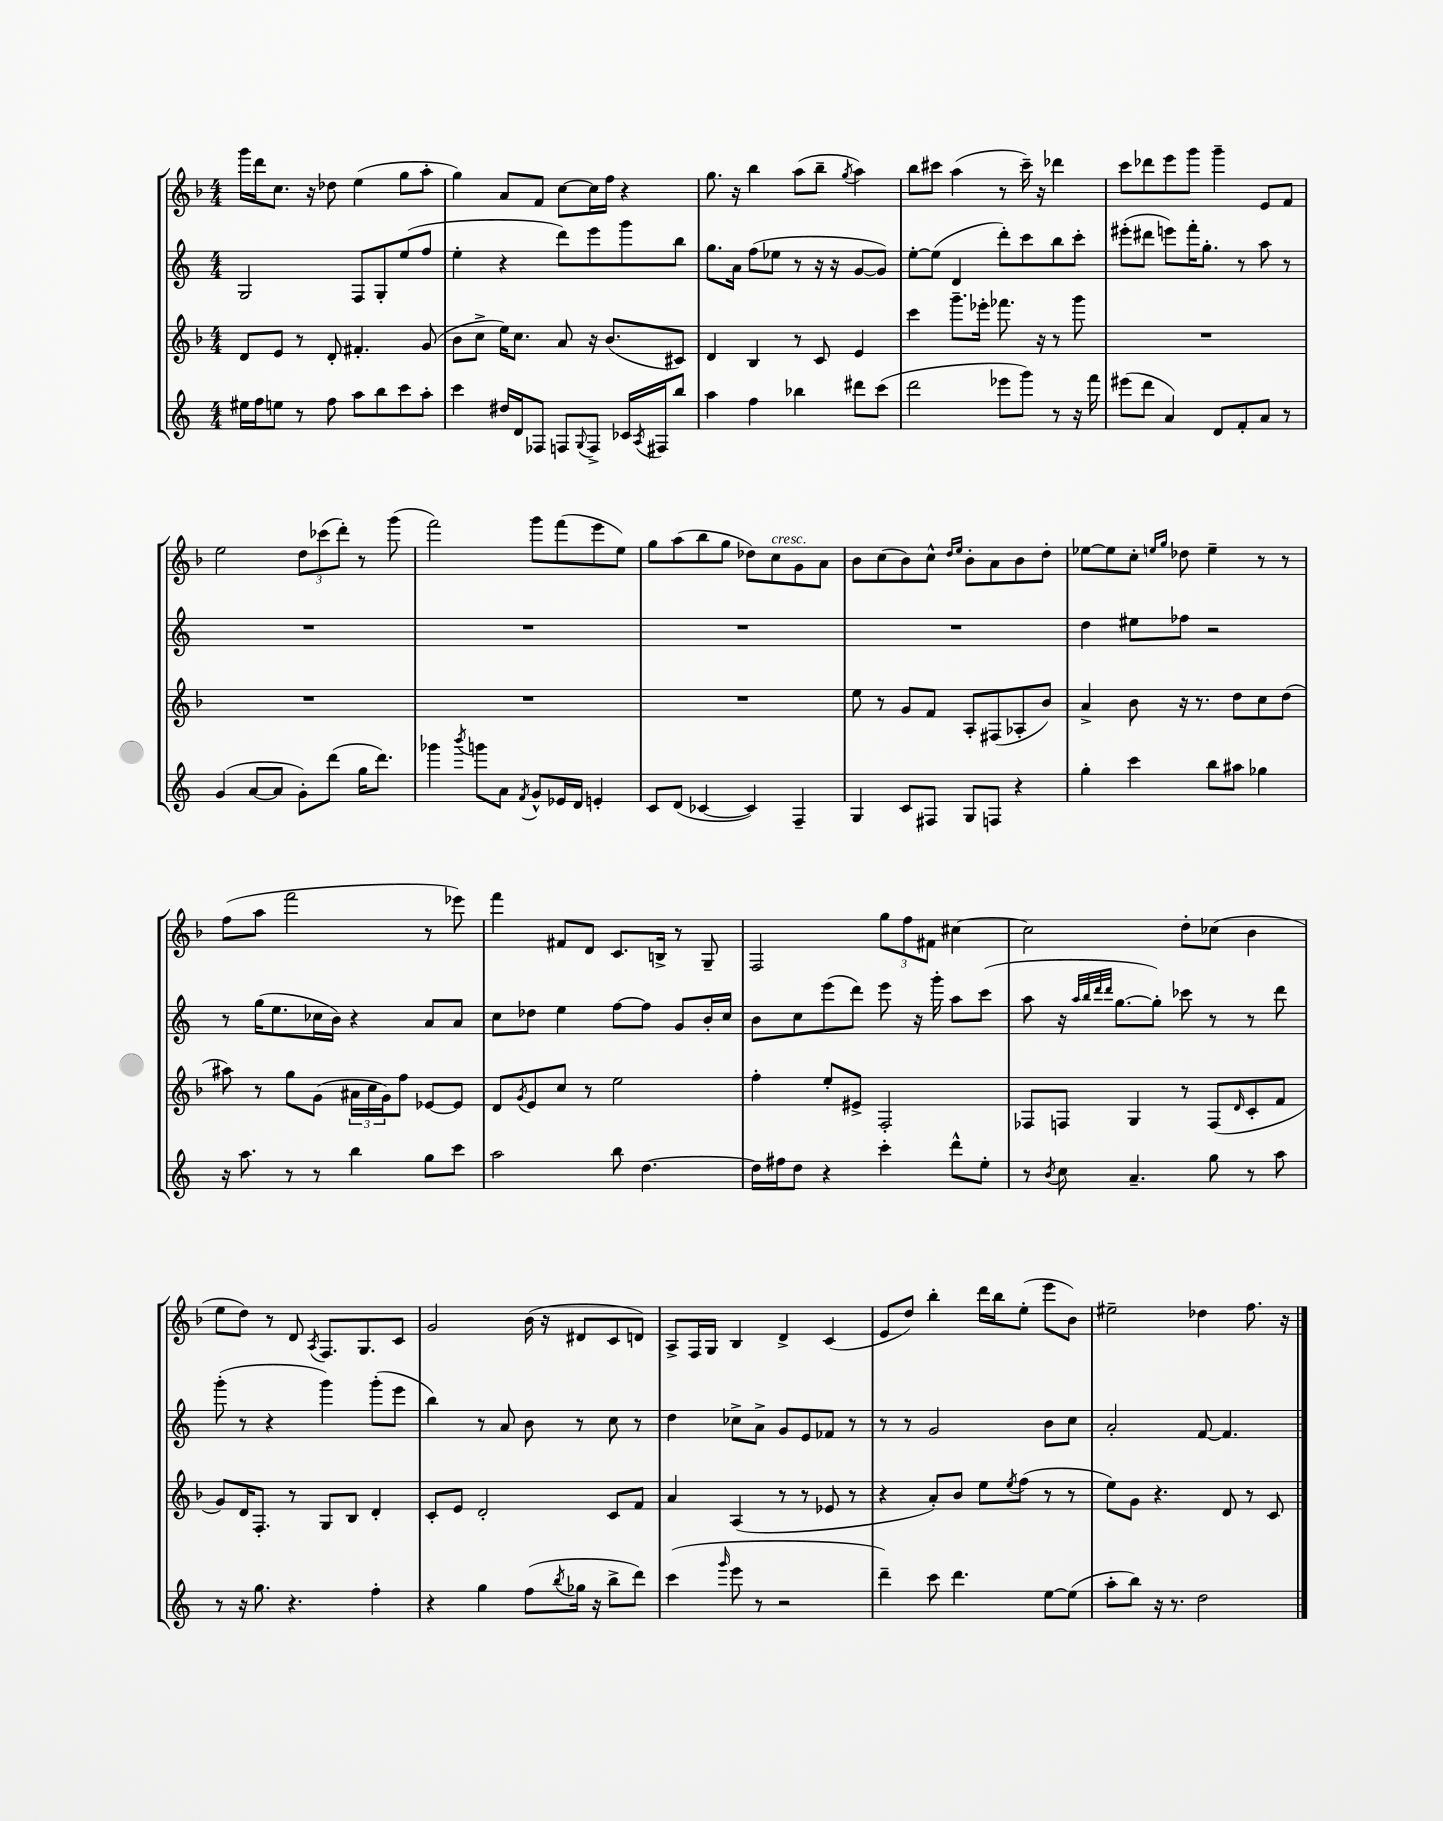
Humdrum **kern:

**kern	**kern	**kern	**kern
*staff4	*staff3	*staff2	*staff1
*clefG2	*clefG2	*clefG2	*clefG2
*k[]	*k[b-]	*k[]	*k[b-]
*M4/4	*M4/4	*M4/4	*M4/4
16ee#\LL	8d/L	2G/	16ggg\LL
16ff\J	.	.	16ddd\J
8ee\J	8e/J	.	8.cc\J
8r	8r	.	.
.	.	.	16r
8ff\	8d'/	.	8dd-\
8aa\L	4.f#'/	8F/L	(4ee\
8bb\	.	8G'/	.
8ccc\	.	(8ee/	8gg\L
8aa'\J	(8g/	8ff/J	8aa'\J
=	=	=	=
4ccc\	8b-\L	4ee'\	4gg\)
.	8cc^\J	.	.
16dd#/LL	16ee\LK)	4r	8a/L
16d/J	8.cc\J	.	.
8F-/J	.	.	8f/J
8F/L	8a/	8ddd\L)	[8cc\L
8qqG/	.	.	.
8F^/J	16r	8eee\	16cc\]L
.	(8.b-/L	.	16ff\JJ
16c-/LL	.	8ggg\	4r
8qA/	.	.	.
16F#/J	.	.	.
8bb/J	8c#/J)	8bb\J	.
=	=	=	=
4aa\	4d/	8.gg\L	8.gg\
.	.	16a\Jk	16r
4ff\	4B-/	(8ff\L	4bb-\
.	.	8ee-\J	.
4bb-\	8r	8r	(8aa\L
.	8c/	16r	8bb-~\J
.	.	16r	.
.	.	.	8qgg/
8ddd#\L	4e/	[8g/L	4aa\)
(8ccc\J	.	8g/]J)	.
=	=	=	=
2ddd\	4ccc\	[8ee'\L	8bb-\L
.	.	(8ee\]J	8ccc#\J
.	8.ggg~\L	4d/	(4aa\
.	16eee-'\Jk	.	.
8eee-\L	8.fff-\	8ddd'\L)	8r
8ggg\J)	.	8ccc\	16ccc#~\)
.	16r	.	16r
8r	8r	8bb\	4ddd-\
16r	8ggg\	8ccc'\J	.
16fff\	.	.	.
=	=	=	=
(8eee#\L	1r	(8eee#'\L	8ccc\L
8ddd\J	.	8ddd#\J	8ddd-\
4a/)	.	8eee\L)	8eee\
.	.	16fff'\K	8ggg\J
.	.	8.gg'\J	.
8d/L	.	.	4ggg~\
8f'/	.	8r	.
8a/J	.	8aa\	8e/L
8r	.	8r	8f/J
=	=	=	=
(4g/	1r	1r	2ee\
[8a/L	.	.	.
8a/]J	.	.	.
8g'\L)	.	.	12dd\L
.	.	.	(12ccc-\
(8ddd\J	.	.	.
.	.	.	12ddd'\J)
16gg\LK	.	.	8r
8.ddd\J)	.	.	.
.	.	.	(8ggg\
=	=	=	=
4ggg-\	1r	1r	2fff\)
8qbbb/	.	.	.
8ggg\L	.	.	.
8a\J	.	.	.
8qf/	.	.	.
8g^^/L	.	.	8ggg\L
16e-/L	.	.	(8fff\
16d/JJ	.	.	.
4e'/	.	.	8eee\
.	.	.	8ee\J)
=	=	=	=
8c/L	1r	1r	8gg\L
(8d/J	.	.	(8aa\
[4c-/	.	.	8bb-\
.	.	.	8gg\J
4c-/])	.	.	8dd-\L)
.	.	.	8cc\
4F~/	.	.	8g\
.	.	.	8a\J
=	=	=	=
4G/	8ee\	1r	8b-\L
.	8r	.	(8cc\
8c/L	8g/L	.	8b-\)
8F#/J	8f/J	.	8cc^^\J
.	.	.	16qqdd/LL
.	.	.	16qqee/JJ
8G/L	8A'/L	.	8b-'\L
8F/J	(8F#/	.	8a\
4r	8A-'/	.	8b-\
.	8b-/J)	.	8dd'\J
=	=	=	=
4gg'\	4a^/	4dd\	[8ee-\L
.	.	.	8ee-\]
4ccc\	8b-\	8ee#\L	8cc'\J
.	.	.	16qqee/LL
.	.	.	16qqgg/JJ
.	16r	8ff-\J	8dd-\
.	8.r	.	.
8bb\L	.	2r	4ee~\
8aa#\J	8dd\L	.	.
4gg-\	8cc\	.	8r
.	(8dd\J	.	8r
=	=	=	=
16r	8aa#\)	8r	(8ff\L
8.aa\	.	.	.
.	8r	(16gg\LK	8aa\J
.	.	8.ee\	.
8r	8gg\L	.	2fff\
8r	(8g\J	16cc-\L	.
.	.	16b\JJ)	.
4bb\	24a#\LL	4r	.
.	24cc\	.	.
.	24g\J)	.	.
.	8ff\J	.	.
8gg\L	[8e-/L	8a/L	8r
8ccc\J	8e-/]J	8a/J	8eee-\)
=	=	=	=
2aa\	8d/L	8cc\L	4fff\
.	8qg/	.	.
.	8e/	8dd-\J	.
.	8cc/J	4ee\	8f#/L
.	8r	.	8d/J
8bb\	2ee\	[8ff\L	8.c/L
[4.dd\	.	8ff\]J	.
.	.	.	16B^/Jk
.	.	8g/L	8r
.	.	16b'/L	8G~/
.	.	16cc/JJ	.
=	=	=	=
16dd\]LL	4ff'\	8b\L	2F/
16ff#\J	.	.	.
8dd\J	.	8cc\	.
4r	8ee'/L	(8eee\	.
.	8e#^/J	8ddd\J)	.
4ccc'\	2F'/	8eee\	12gg\L
.	.	.	12ff\
.	.	16r	.
.	.	.	12f#\J
.	.	16ggg'\	.
8ddd^^\L	.	8aa\L	[4cc#\
8ee'\J	.	(8ccc\J	.
=	=	=	=
8r	8F-/L	8aa\	2cc#\]
8qb/	.	.	.
8cc\	8F/J	16r	.
.	.	32qqaa/LLL	.
.	.	32qqbb/	.
.	.	32qqddd/	.
.	.	32qqddd/JJJ	.
.	.	[8.gg\L	.
4.a~/	4G/	.	.
.	.	8gg'\]J)	.
.	8r	8ccc-\	8dd'\L
8gg\	(8F/L	8r	(8cc-\J
.	16qqd/	.	.
8r	8c'/	8r	4b-\
8aa\	8f/J	8ddd\	.
=	=	=	=
8r	8g/L)	(8ggg'\	8ee\L
16r	16d/K	8r	8dd\J)
8.gg\	8.F'/J	.	.
.	.	4r	8r
4.r	8r	.	8d/
.	.	.	8qA/
.	8G/L	4ggg\)	8.F/L
.	8B-/J	.	.
.	.	.	8.G/
4ff'\	4d'/	(8ggg'\L	.
.	.	8eee\J	8c/J
=	=	=	=
4r	8c'/L	4bb\)	2g/
.	8e/J	.	.
4gg\	2d'/	8r	.
.	.	8a/	.
(8ff\L	.	8b\	(16b-\
.	.	.	16r
8qbb/	.	.	.
16gg-\Jk	.	8r	8d#/L
16r	.	.	.
8bb^\L	8c/L	8cc\	8c/
8ddd\J)	8f/J	8r	8d/J)
=	=	=	=
(4ccc\	4a/	4dd\	8A^/L
.	.	.	16F/L
.	.	.	16G/JJ
16qqggg/	.	.	.
8eee\	(4A/	8cc-^\L	4B-/
8r	.	8a^\J	.
2r	8r	8g/L	4d^/
.	8r	8e/	.
.	8e-/	8f-/J	(4c/
.	8r	8r	.
=	=	=	=
4ddd~\)	4r	8r	8e/L
.	.	8r	8dd/J)
8ccc\	8a'/L)	2g/	4bb-'\
4.ddd\	8b-/J	.	.
.	8ee\L	.	16ddd\LL
.	.	.	16bb-\J
.	8qee/	.	.
.	(8ff\J	.	(8ee'\J
[8ee\L	8r	8b\L	8eee\L
(8ee\]J	8r	8cc\J	8b-\J)
=	=	=	=
8aa'\L	8ee\L)	2a'/	2ee#~\
8bb\J)	8g\J	.	.
16r	4.r	.	.
8.r	.	.	.
2dd\	.	[8f/	4dd-\
.	8d/	4.f/]	.
.	8r	.	8.ff\
.	8c/	.	.
.	.	.	16r
==	==	==	==
*-	*-	*-	*-
